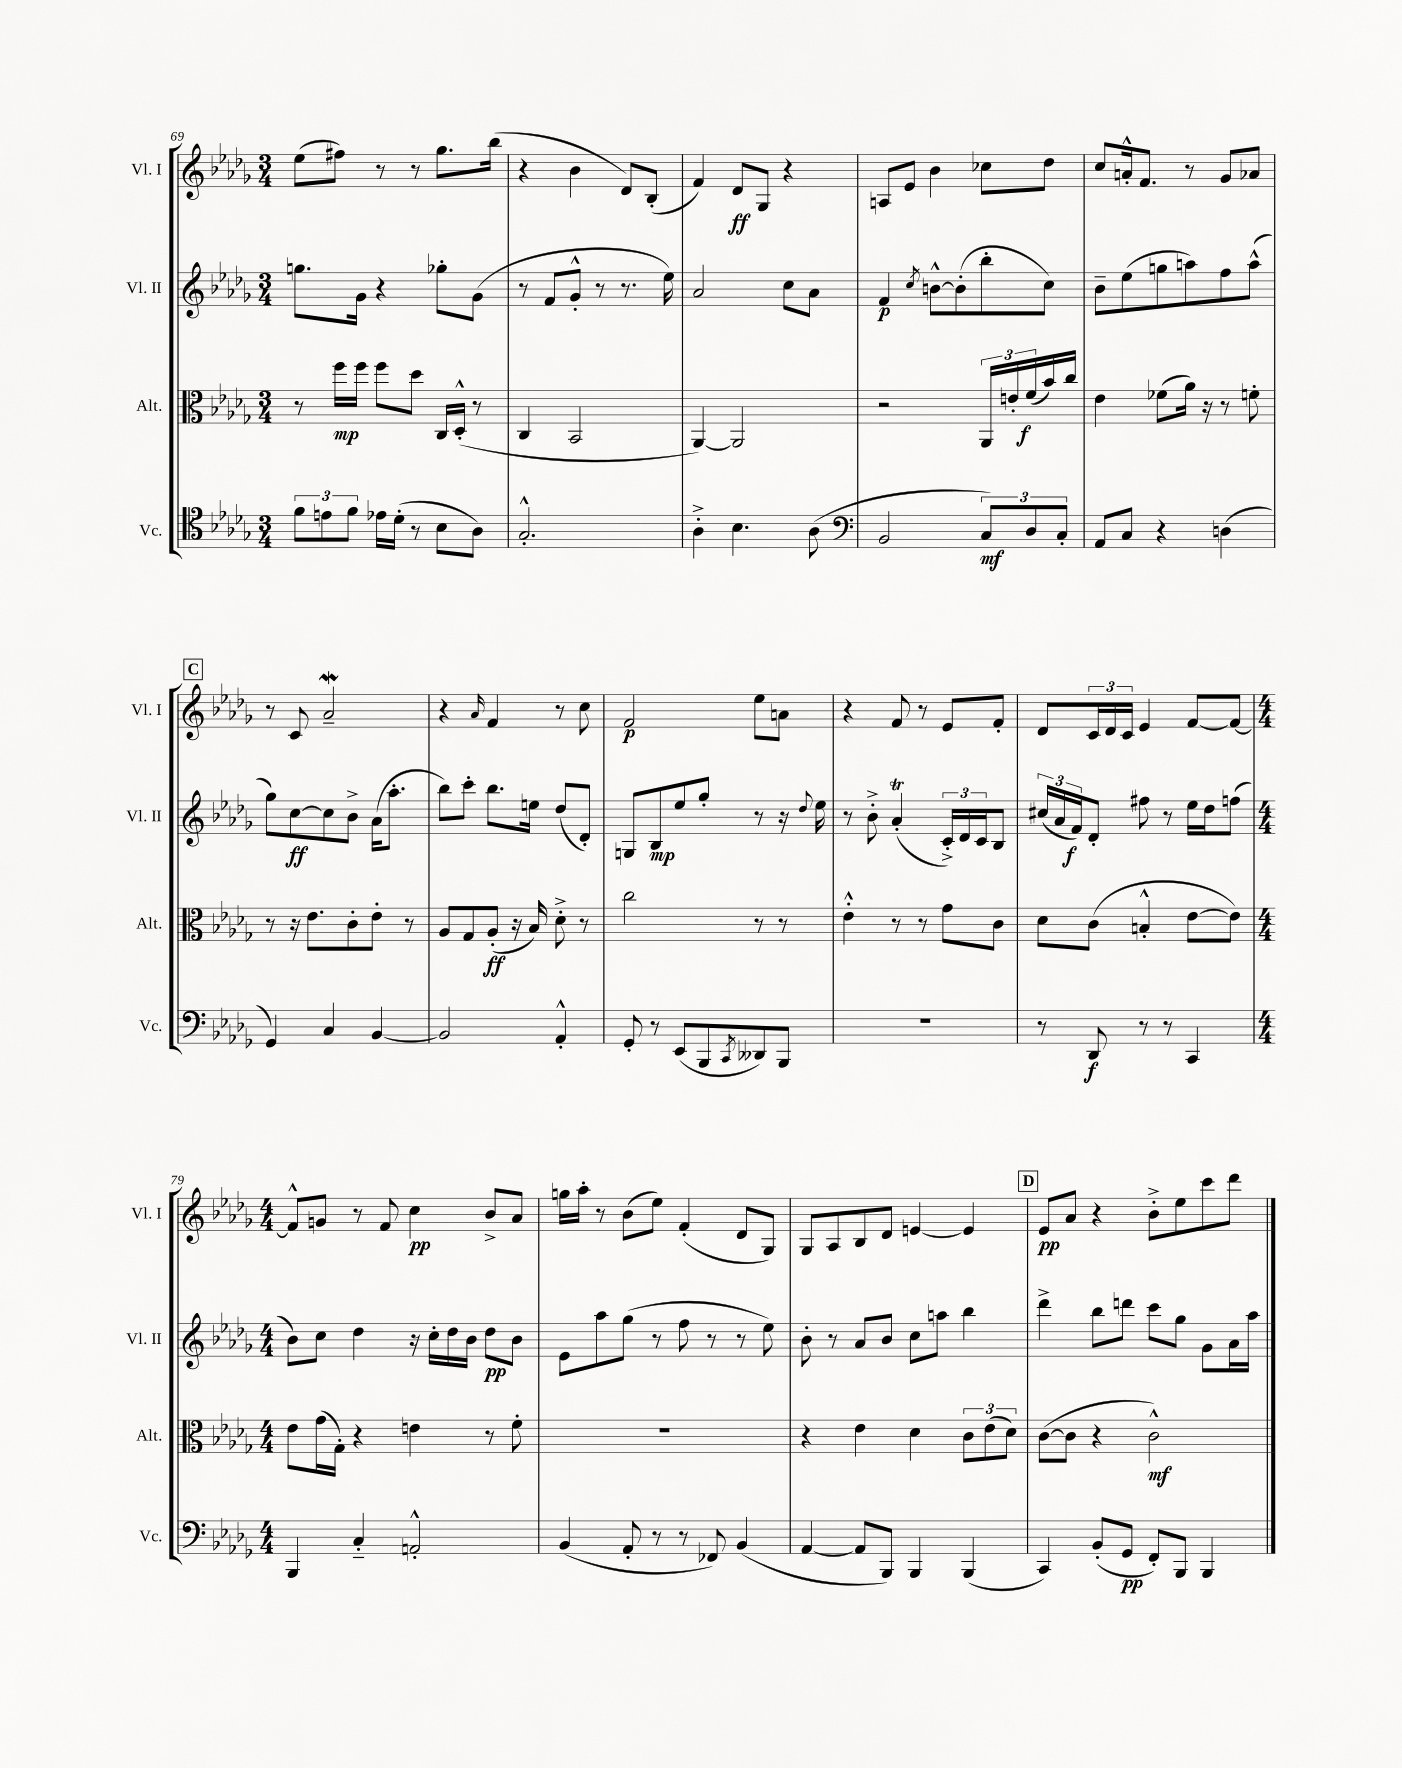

**kern	**kern	**kern	**kern
*staff4	*staff3	*staff2	*staff1
*clefC4	*clefC3	*clefG2	*clefG2
*k[b-e-a-d-g-]	*k[b-e-a-d-g-]	*k[b-e-a-d-g-]	*k[b-e-a-d-g-]
*M3/4	*M3/4	*M3/4	*M3/4
12f\L	8r	8.gg\L	(8ee-\L
12e\	.	.	.
.	16ff\LL	.	8ff#\J)
12f\J	.	.	.
.	16ff\JJ	16g-\Jk	.
16e-\LL	8ff\L	4r	8r
(16d-'\JJ	.	.	.
8r	8dd-\J	.	8r
8B-\L	16C/LL	8gg-'\L	8.gg-\L
.	(16D-'^^/JJ	.	.
8A-\J)	8r	(8g-\J	.
.	.	.	(16bb-\Jk
=	=	=	=
2.G-'^^/	4C/	8r	4r
.	.	8f/L	.
.	2BB-/	8g-'^^/J	4b-\
.	.	8r	.
.	.	8.r	8d-/L)
.	.	.	(8B-'/J
.	.	16ee-\)	.
=	=	=	=
4A-'^\	[4AA-/)	2a-/	4f/)
4.B-\	2AA-/]	.	8d-/L
.	.	.	8G-/J
.	.	8cc\L	4r
(8A-\	.	8a-\J	.
=	=	=	=
*clefF4	*	*	*
2BB-/	2r	4f/	8A/L
.	.	.	8e-/J
.	.	8qcc/	.
.	.	[8b^^\L	4b-\
.	.	(8b'\]	.
12C/L)	24AA-/LL	8bb-'\	8cc-\L
.	24e'/	.	.
12D-/	(24f/	.	.
.	16b-/)	8cc\J)	8dd-\J
12C'/J	.	.	.
.	16cc/JJ	.	.
=	=	=	=
8AA-/L	4e-\	8b-~\L	8cc/L
8C/J	.	(8ee-\	16a'^^/k
.	.	.	8.f/J
4r	(8f-\L	8gg\	.
.	16a-\Jk)	8aa\)	8r
.	16r	.	.
(4D\	8r	8ff\	8g-/L
.	8f'\	(8aa^^\J	8a-/J
=	=	=	=
4GG-/)	8r	8gg-\L)	8r
.	16r	[8cc\	8c/
.	8.e-\L	.	.
4C/	.	8cc\]	2a-~/
.	8c'\	8b-^\J	.
[4BB-/	8e-'\J	(16a-\LK	.
.	.	8.aa-'\J	.
.	8r	.	.
=	=	=	=
2BB-/]	8A-/L	8bb-\L)	4r
.	8G-/	8ccc'\J	.
.	.	.	16qqa-/
.	(8A-'/J	8.bb-\L	4f/
.	16r	.	.
.	16B-/)	16ee\Jk	.
4AA-'^^/	8d-'^\	(8dd-/L	8r
.	8r	8d-'/J)	8cc\
=	=	=	=
8GG-'/	2cc\	8G/L	2f/
8r	.	8B-/	.
(8EE-/L	.	8ee-/	.
8BBB-/	.	8gg-'/J	.
8qCC/	.	.	.
8DD--/)	8r	8r	8ee-\L
8BBB-/J	8r	16r	8a\J
.	.	8qqdd-/	.
.	.	16ee-\	.
=	=	=	=
2.r	4e-'^^\	8r	4r
.	.	8b-'^\	.
.	8r	(4a-'/	8f/
.	8r	.	8r
.	8g-\L	24c'^/LL)	8e-/L
.	.	24d-/	.
.	.	24c/J	.
.	8c\J	8B-/J	8f'/J
=	=	=	=
8r	8d-\L	(24cc#/LL	8d-/L
.	.	24a-/	.
.	.	24f/J)	.
8DD-/	(8c\J	8d-'/J	24c/L
.	.	.	24d-/
.	.	.	24c/JJ
8r	4B'^^/	8ff#\	4e-/
8r	.	8r	.
4CC/	[8e-\L	16ee-\LL	[8f/L
.	.	16dd-\J	.
.	8e-\]J)	(8ff\J	8f/_J
=	=	=	=
*M4/4	*M4/4	*M4/4	*M4/4
4BBB-/	8e-\L	8b-\L)	8f^^/]L
.	(16g-\L	8cc\J	8g/J
.	16G-'\JJ)	.	.
4C'~/	4r	4dd-\	8r
.	.	.	8f/
2AA'^^/	4e\	16r	4cc\
.	.	16cc'\LL	.
.	.	16dd-\	.
.	.	16b-\JJ	.
.	8r	8dd-\L	8b-^/L
.	8f'\	8b-\J	8a-/J
=	=	=	=
(4BB-/	1r	8e-\L	16gg\LL
.	.	.	16aa-'\JJ
.	.	8aa-\	8r
8AA-'/	.	(8gg-\J	(8b-\L
8r	.	8r	8ee-\J)
8r	.	8ff\	(4f'/
8FF-/)	.	8r	.
(4BB-/	.	8r	8d-/L
.	.	8ee-\)	8G-/J)
=	=	=	=
[4AA-/	4r	8b-'\	8G-/L
.	.	8r	8A-/
8AA-/]L	4e-\	8a-/L	8B-/
8BBB-/J)	.	8b-/J	8d-/J
4BBB-/	4d-\	8cc\L	[4e/
.	.	8aa\J	.
(4BBB-/	12c\L	4bb-\	4e/]
.	(12e-\	.	.
.	12d-\J)	.	.
=	=	=	=
4CC/)	([8c\L	4ddd-^\	8e-/L
.	8c\]J	.	8a-/J
(8BB-'/L	4r	8bb-\L	4r
8GG-/J	.	8ddd\J	.
8FF'/L)	2c^^\)	8ccc\L	8b-'^\L
8BBB-/J	.	8gg-\J	8ee-\
4BBB-/	.	8g-\L	8ccc\
.	.	16a-\L	8ddd-\J
.	.	16aa-\JJ	.
==	==	==	==
*-	*-	*-	*-
